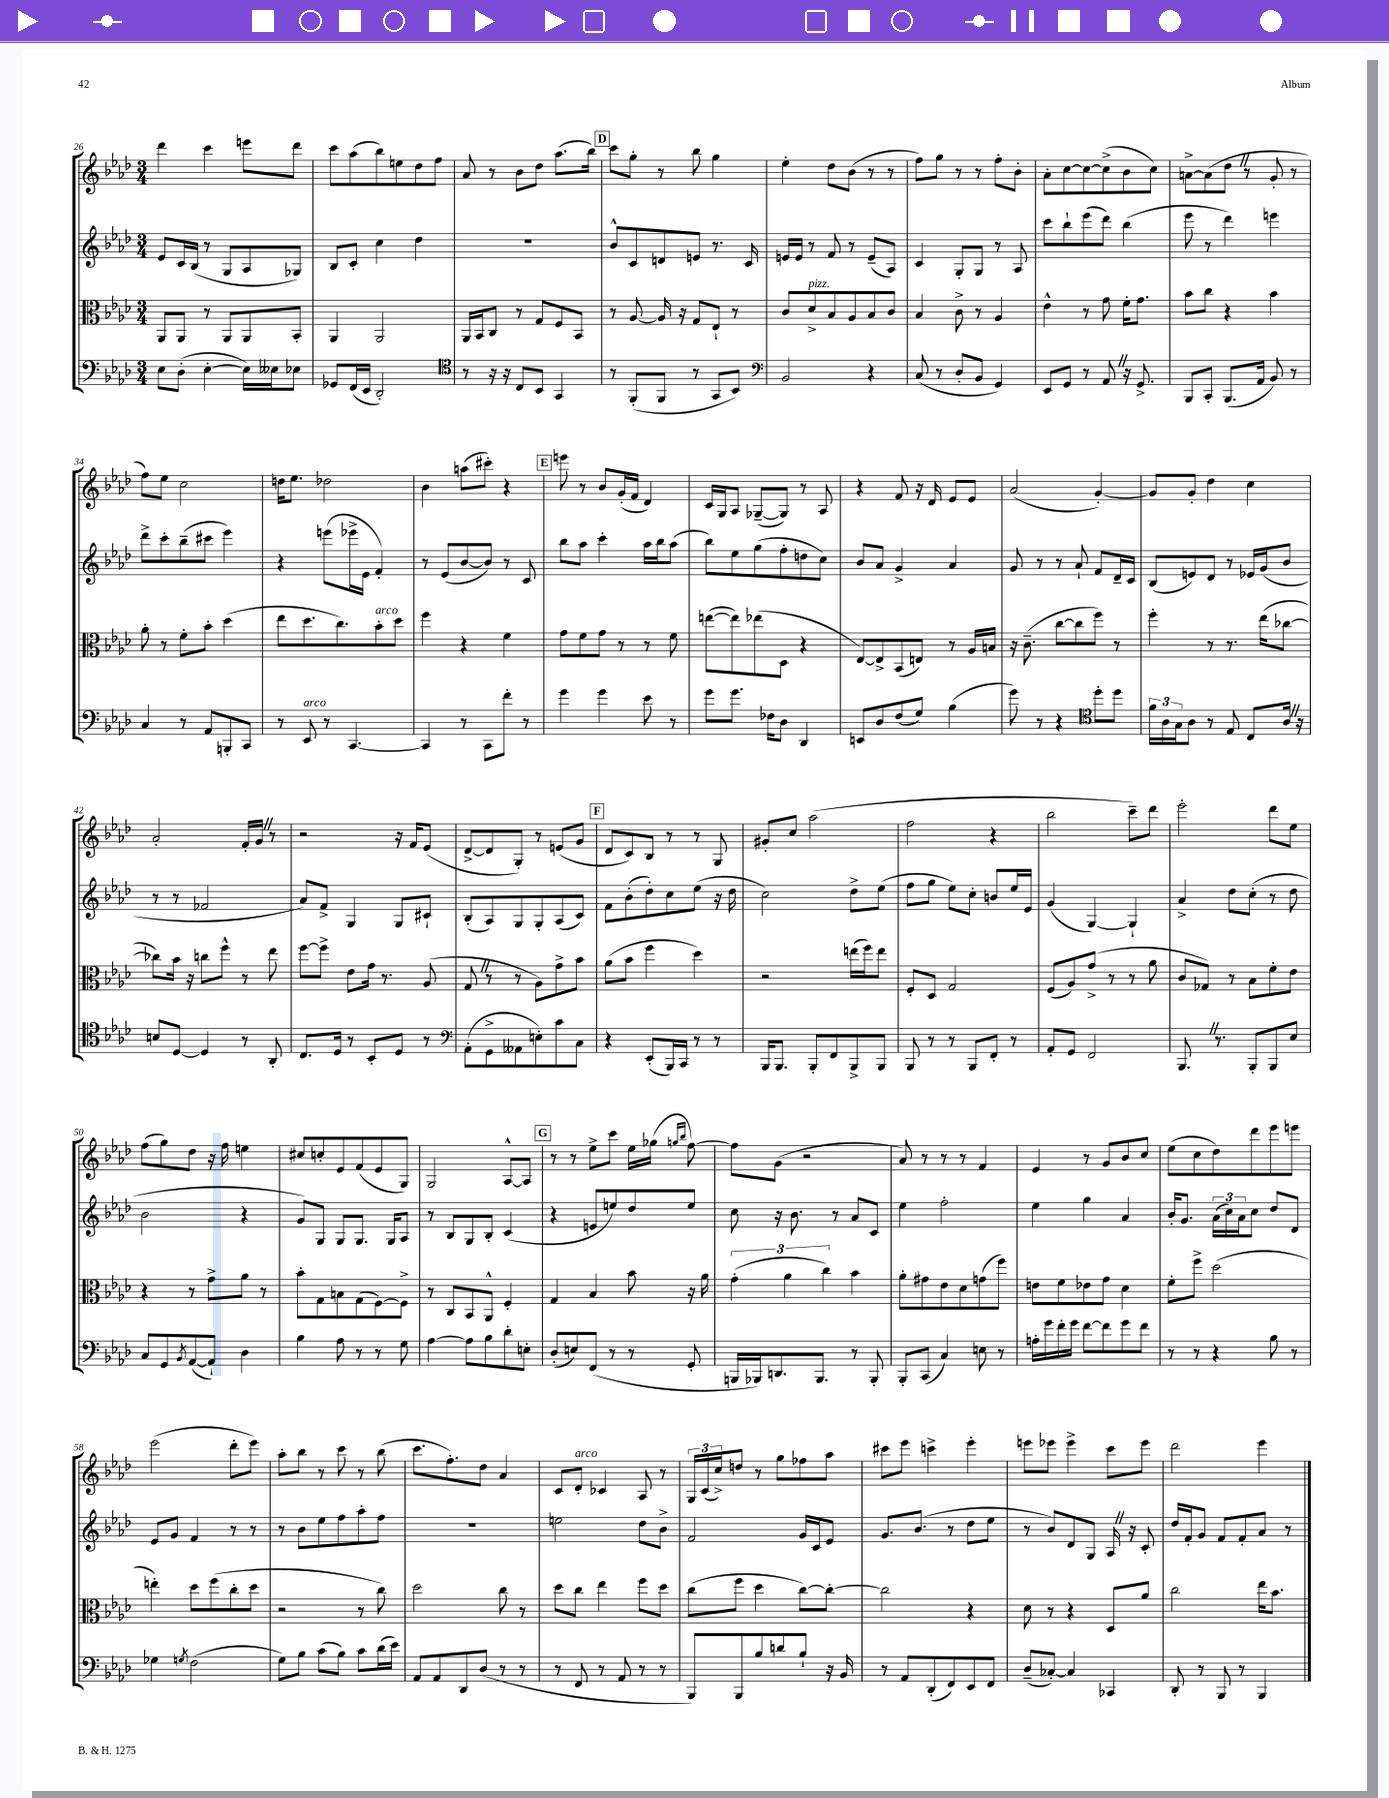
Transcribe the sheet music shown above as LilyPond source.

<<
\new StaffGroup <<
\new Staff = "s0" {
    \clef treble \key aes \major \numericTimeSignature \time 3/4
    des'''4 c'''4 e'''8 des'''8 |
    c'''8 aes''8( bes''8) e''8 des''8 f''8 |
    aes'8 r8 bes'8 des''8 aes''8.( bes''16) |
    \mark \markup { \box "D" } c'''8 g''8-. r8 bes''8 g''4 |
    ees''4-. des''8 bes'8( r8 r8 |
    f''8) g''8 r8 r8 f''8-. bes'8-. |
    aes'8-. c''8~ c''8~ c''8->( bes'8 c''8) |
    a'8~-> a'8( des''8 \once \override BreathingSign.text = \markup { \musicglyph "scripts.caesura.straight" } \breathe r8 g'8-. r8 |
    f''8) ees''8 c''2 |
    d''16 ees''8. des''2 |
    bes'4 a''8( cis'''8-.) r4 |
    \mark \markup { \box "E" } e'''8 r8 bes'8 g'16-.( f'16 des'4) |
    c'16 g16 aes8 ges8~--( ges8) r8 aes8 |
    r4 f'8 r16 des'16 ees'8 ees'8 |
    aes'2( g'4~-.) |
    g'8 g'8-. des''4 c''4 |
    aes'2-. f'16-. g'16 \once \override BreathingSign.text = \markup { \musicglyph "scripts.caesura.straight" } \breathe r8 |
    r2 r16 f'16 ees'8( |
    des'8~-> des'8 g8-.) r8 e'8( g'8 |
    \mark \markup { \box "F" } des'8 c'8) bes8 r8 r8 g8 |
    gis'8-. c''8 aes''2( |
    f''2 r4 |
    bes''2 c'''8--) des'''8 |
    ees'''2-. des'''8 ees''8 |
    f''8( g''8) des''8 r16 f''16 e''4 |
    cis''8 c''8-. ees'8 f'8( ees'8 g8) |
    g2 aes8~-^ aes8 |
    \mark \markup { \box "G" } r8 r8 ees''8-> c'''8 ees''16 ges''16( \grace { g''16 bes''16 } f''8~) |
    f''8 g'8( r2 |
    aes'8) r8 r8 r8 f'4 |
    ees'4 r8 g'8 bes'8 c''8 |
    ees''8( c''8 des''8) des'''8 ees'''8 e'''8 |
    ees'''2( des'''8-. ees'''8) |
    aes''8-. bes''8 r8 c'''8 r8 bes''8( |
    c'''8. f''8.-.) des''8 aes'4 |
    c'8 des'8-.^\markup { \italic "arco" } ces'4 aes8 r8 |
    \tuplet 3/2 { g16 c'16( c''16->) } d''8 r8 g''8 fes''8 aes''8 |
    cis'''8 ees'''8 c'''4-> ees'''4-. |
    e'''8 ees'''8 ees'''4-> c'''8 ees'''8 |
    des'''2 ees'''4 \bar "|." |
}
\new Staff = "s1" {
    \clef treble \key aes \major \numericTimeSignature \time 3/4
    ees'8 c'16 bes16( r8 g8 aes8 ges8) |
    bes8 c'8-. c''4 des''4 |
    R2. |
    \mark \markup { \box "D" } bes'8-^ c'8 d'8 e'8 r8. c'16 |
    e'16 e'16 r8 f'8 r8 e'8--( aes8) |
    c'4 g8-. g8 r8 aes8 |
    c'''8 bes''8-! ees'''8( des'''8) bes''4( |
    ees'''8 r8 des'''4) e'''4 |
    des'''8-> c'''8-. bes''8--( cis'''8 ees'''4) |
    r4 e'''8( ees'''16-> ees'16 f'4-.) |
    r8 ees'8( bes'8~ bes'8) r8 c'8 |
    \mark \markup { \box "E" } bes''8 aes''8 c'''4-. aes''16 bes''16 aes''8( |
    bes''8) ees''8 g''8( f''8-. d''8 c''8) |
    bes'8 aes'8 g'4-> aes'4 |
    g'8 r8 r8 aes'8-! f'8 des'16-- c'16 |
    bes8( e'8) des'8 r8 ees'16 g'16( bes'8 |
    r8 r8 fes'2 |
    aes'8) f'8-> g4 g8 cis'8-! |
    bes8-.( aes8) g8 g8-. aes8( c'8) |
    \mark \markup { \box "F" } f'8 bes'8-.( des''8-.) c''8 ees''8( r16 des''16 |
    c''2) des''8-> ees''8( |
    f''8 g''8 ees''8) c''8-. b'8 ees''16 ees'16 |
    g'4( g4~) g4-! |
    aes'4-> des''8 c''8-.( r8 des''8 |
    bes'2 r4 |
    g'8) g8 g8 g8. g16 aes8 |
    r8 bes8 g8 bes8-. c'4( |
    \mark \markup { \box "G" } r4 e'8 e''8) des''8 e''8 |
    c''8 r16 bes'8. r8 aes'8 c'8 |
    ees''4 f''2-. |
    ees''4 g''4 aes'4 |
    bes'16-. g'8. \tuplet 3/2 { aes'16( c''16) aes'16 } c''8 des''8 des'8 |
    ees'8 g'8 f'4 r8 r8 |
    r8 bes'8 ees''8 f''8 aes''8-. f''8 |
    R2. |
    e''2 des''8 bes'8-> |
    f'2 g'16 c'16 ees'8 |
    g'8. bes'8.( r8 des''8 ees''8 |
    r8 bes'8) des'8 g8 aes16 \once \override BreathingSign.text = \markup { \musicglyph "scripts.caesura.straight" } \breathe r16 c'8-. |
    des''16 f'16-. g'8 f'8 f'8-. aes'8 r8 \bar "|." |
}
\new Staff = "s2" {
    \clef alto \key aes \major \numericTimeSignature \time 3/4
    aes,8 aes,8 r8 aes,8 aes,8 bes,8-. |
    aes,4 aes,2 |
    aes,16 bes,16 c8 r8 g8 f8 bes,8 |
    \mark \markup { \box "D" } r8 aes8~ aes16 r16 g8 ees8-! r8 |
    c'8 des'8->^\markup { \italic "pizz." } bes8 aes8 bes8 c'8 |
    bes4 c'8-> r8 aes4 |
    ees'4-^ r8 g'8 f'16-. g'8. |
    bes'8 c''8 r4 bes'4 |
    aes'8-. r8 f'8-. bes'8-. des''4( |
    ees''8 des''8. c''8.) bes'8-.^\markup { \italic "arco" } des''8 |
    f''4 r4 f'4 |
    \mark \markup { \box "E" } g'8 f'8 g'8 r8 r8 f'8 |
    e''8~( e''8) ees''8( des8 r4 |
    ees8~) ees8-> bes,8( e8) r8 aes16 b16 |
    r16 c'8.--( c''8~ c''8 f''8) r8 |
    f''4-. r8 r8. ees''16( ces''8~ |
    ces''8) bes'16 r16 c''8 f''8-^ r8 ees''8 |
    f''8~ f''8-> ees'8 g'16 r8. aes8( |
    g8 \once \override BreathingSign.text = \markup { \musicglyph "scripts.caesura.straight" } \breathe r8 r8 aes8) g'8-> bes'8 |
    \mark \markup { \box "F" } aes'8( bes'8 f''4 des''4) |
    r2 e''16( f''16) e''8 |
    f8-. des8 g2 |
    f8( aes8) g'8->( r8 r8 aes'8 |
    c'8 ges8) r8 bes8 f'8-. ees'8 |
    r4 r8 g'8-> aes'8 r8 |
    bes'8-. g8 b8 g8( f8~) f8-> |
    r8 c8 bes,8 aes,8-^ f4-. |
    \mark \markup { \box "G" } g4 bes4 bes'8 r16 aes'16 |
    \tuplet 3/2 { g'4-.( aes'4 c''4) } bes'4 |
    aes'8-. gis'8 ees'8 des'8 g'8( f''8) |
    e'8 f'8 ees'8 g'8 des'4 |
    f'8-. f''8-> des''2( |
    e''4-.) des''8 f''8( c''8-. des''8 |
    r2 r8 c''8) |
    des''2 c''8 r8 |
    des''8 c''8 ees''4 f''8 des''8 |
    c''8( f''8 des''4 c''8~) c''8~-. |
    c''2 r4 |
    des'8 r8 r4 des8 aes'8 |
    c''2 ees''16 bes'8. \bar "|." |
}
\new Staff = "s3" {
    \clef bass \key aes \major \numericTimeSignature \time 3/4
    ees8 des8-.( ees4~-. ees16) eeses16 ees8 |
    ges,8 f,16( ees,16 des,2-.) |
    \clef tenor r8 r16 r16 c8 bes,8 g,4 |
    \mark \markup { \box "D" } r8 f,8-.( f,8 r8 g,8 bes,8) |
    \clef bass bes,2 r4 |
    c8( r8 des8-. bes,8 g,4) |
    ees,8 g,8 r8 aes,8 \once \override BreathingSign.text = \markup { \musicglyph "scripts.caesura.straight" } \breathe r16 g,8.-> |
    bes,,8 c,8-. bes,,8.( aes,16 bes,8) r8 |
    c4 r8 aes,8 b,,8-. c,8 |
    r8 ees,8^\markup { \italic "arco" } r8 c,4.~ |
    c,4 r8 c,8 f'8-. r8 |
    \mark \markup { \box "E" } g'4 g'4 ees'8 r8 |
    g'8 g'8. fes16 des8 des,4 |
    e,8 des8 f8( g8) bes4( |
    g'8) r8 r4 \clef tenor des''8-. des''8 |
    \tuplet 3/2 { f'16 aes16 g16 } aes8 r8 ees8 c8 aes16 \once \override BreathingSign.text = \markup { \musicglyph "scripts.caesura.straight" } \breathe r16 |
    b8 des8~ des4 r8 aes,8-. |
    c8. des16 r8 bes,8-. des8 r8 |
    \clef bass aes,8-.( g,8-> aeses,8 e8-.) c'8 c8 |
    \mark \markup { \box "F" } r4 ees,8-.( bes,,16) c,16 r8 r8 |
    bes,,16 bes,,8. bes,,8-. f,8 bes,,8-> bes,,8 |
    bes,,8 r8 r8 bes,,8 f,8-. r8 |
    aes,8-. g,8 f,2 |
    bes,,8. \once \override BreathingSign.text = \markup { \musicglyph "scripts.caesura.straight" } \breathe r8. bes,,8-. bes,,8 ees8 |
    c8 g,8 \acciaccatura { bes,8 } aes,8~( aes,8-!) des4 |
    bes4 aes8 r8 r8 g8 |
    aes4~ aes8 bes8 des'8-. e8-. |
    \mark \markup { \box "G" } des8-.( e8) f,8( r8 r8 g,8-. |
    b,,16 bes,,16) d,8. bes,,8. r8 bes,,8-. |
    bes,,8-. c,8( c4) e8 r8 |
    a16-. g'16 f'16-. g'16 f'8~ f'8 g'8 f'8 |
    r8 r8 r4 bes8 r8 |
    ges4 \acciaccatura { g8 } f2( |
    g8) bes8 c'8( bes8) c'8 des'16( ees'16) |
    aes,8 aes,8 des,8 des8( r8 r8 |
    r8 f,8 r8 aes,8 r8 r8 |
    bes,,8) bes,,8 bes8 d'8 bes8-! r16 bes,16 |
    r8 aes,8 des,8-.( f,8) ees,8 f,8 |
    des8--( ces8~-.) ces4 ces,4 |
    des,8-. r8 bes,,8 r8 bes,,4 \bar "|." |
}
>>
>>
\layout { \context { \Score currentBarNumber = #26 } }
